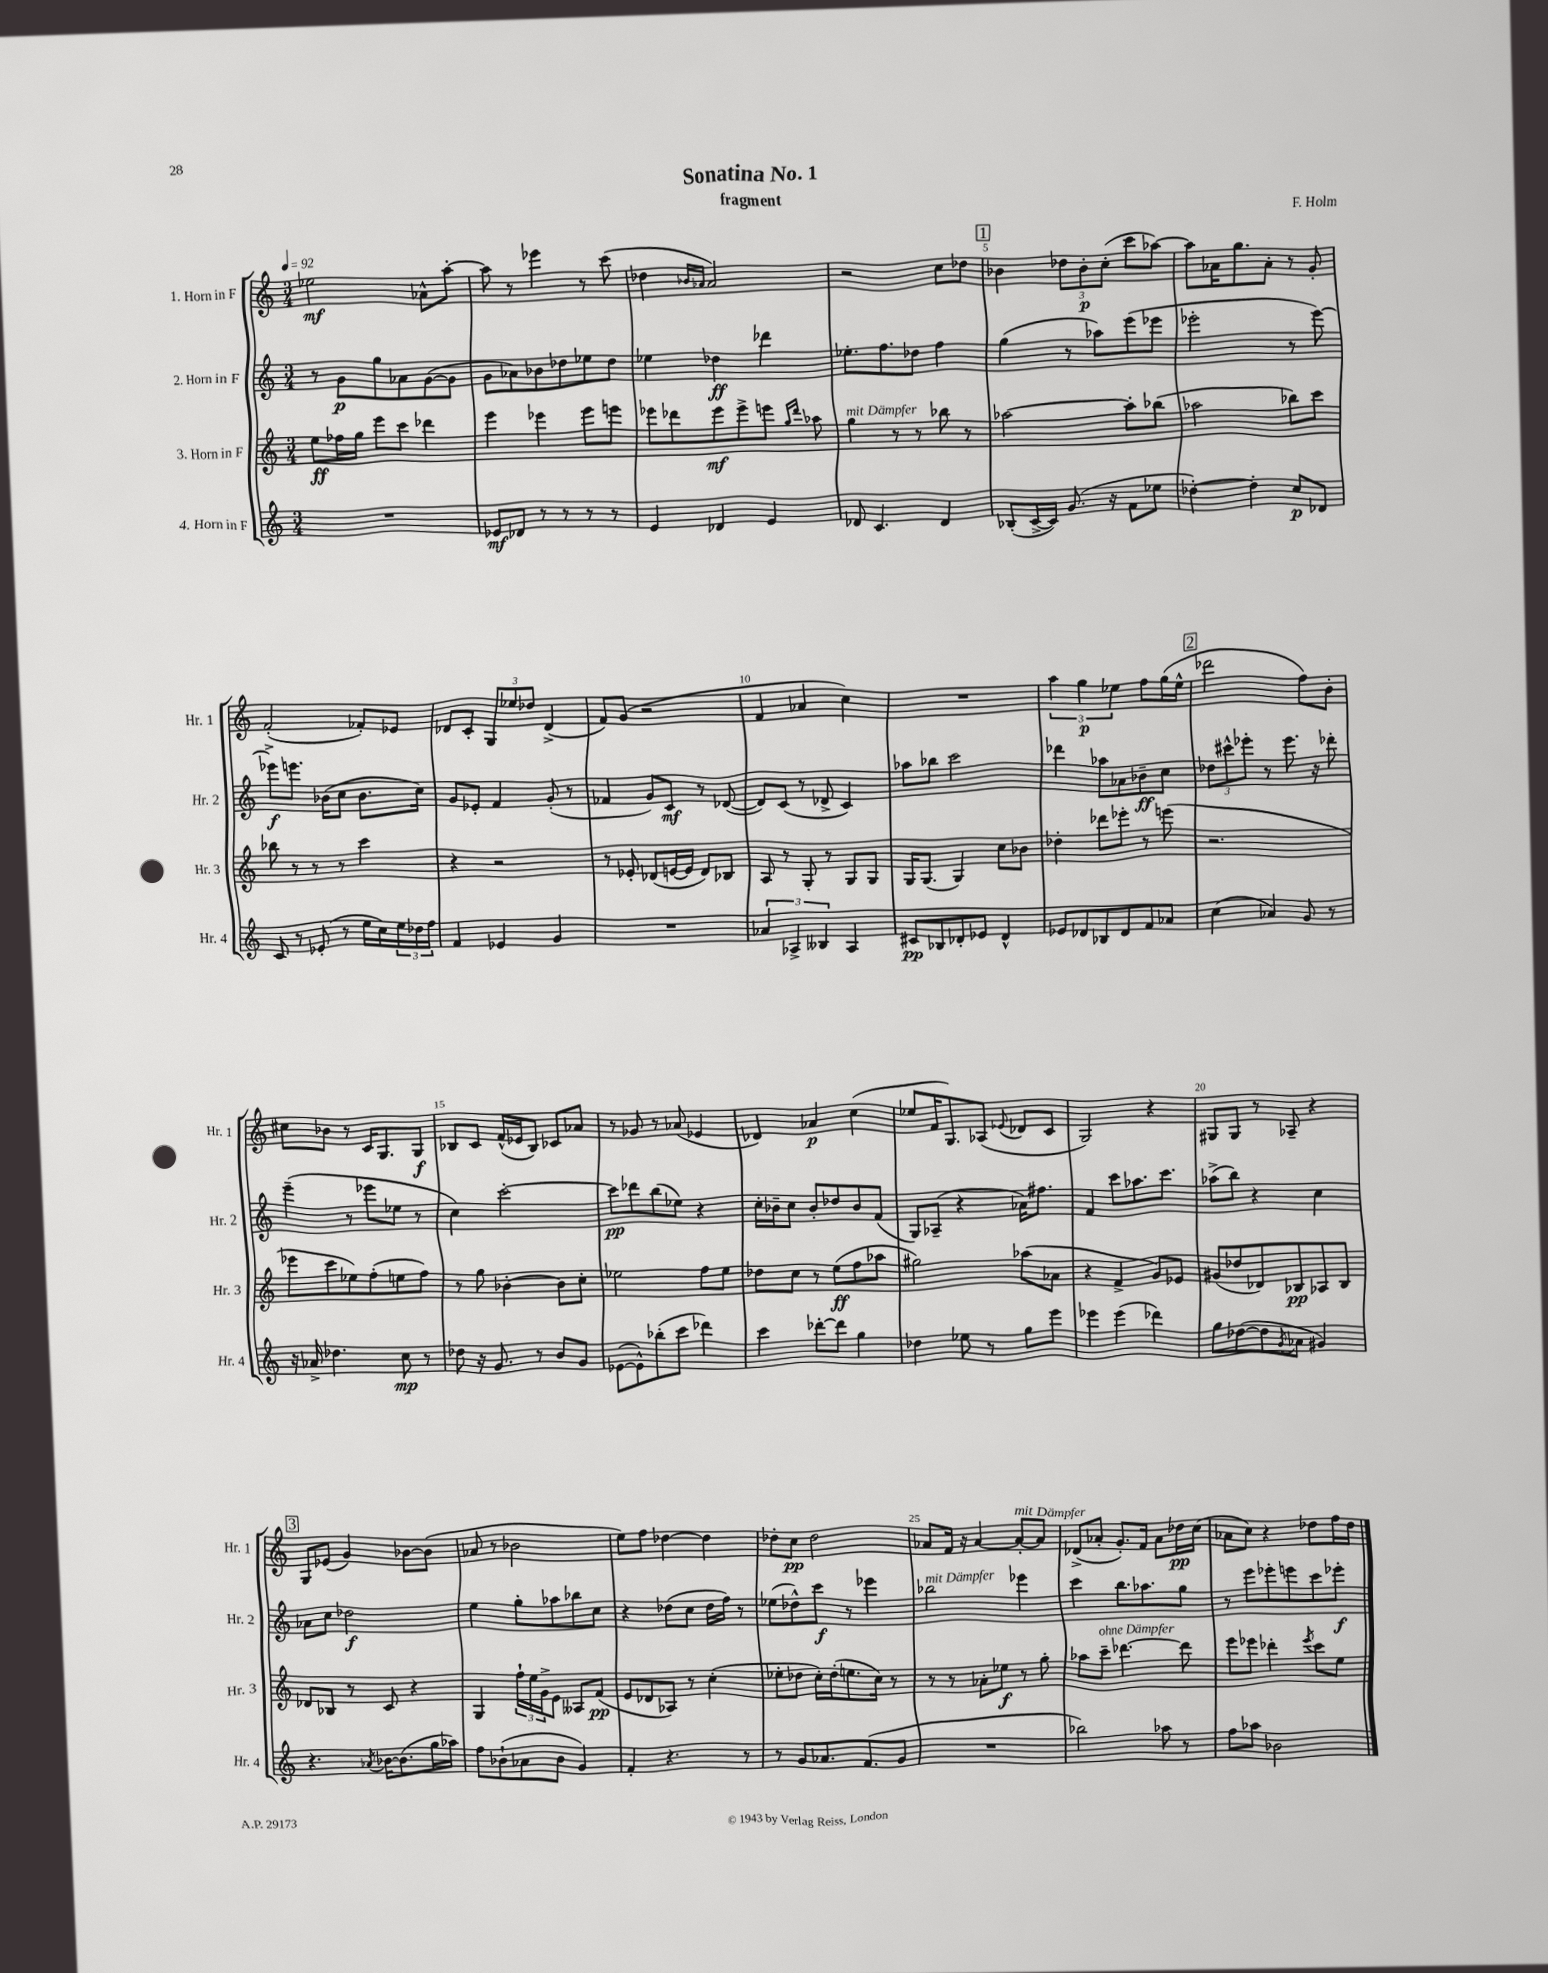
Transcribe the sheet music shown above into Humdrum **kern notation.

**kern	**kern	**kern	**kern
*staff4	*staff3	*staff2	*staff1
*clefG2	*clefG2	*clefG2	*clefG2
*k[]	*k[]	*k[]	*k[]
*M3/4	*M3/4	*M3/4	*M3/4
*MM92	*MM92	*MM92	*MM92
2.r	8ee	8r	2ee-
.	16ff-	8g	.
.	16gg	.	.
.	8eee	8gg	.
.	8ccc	8a-	.
.	4ddd-	([8g	8a-^^
.	.	8g]	[8aa'
=	=	=	=
8e-	4eee	8g	8aa]
8d-	.	8a-)	8r
8r	4eee-	8b-	4eee-
8r	.	8dd-	.
8r	8eee-	8ee-	8r
8r	8eee	8dd-	(8ccc
=	=	=	=
4e	8eee-	4ee-	4dd-
.	8ddd-	.	.
.	.	.	16qqb-
.	.	.	16qqa-
4d-	8eee-	4dd-	2a-)
.	8eee-^	.	.
4e	8eee	4ddd-	.
.	16qqgg	.	.
.	16qqddd-	.	.
.	8aa-	.	.
=	=	=	=
8d-	4gg	8.ee-'	2r
4.c	.	.	.
.	.	8.ff	.
.	8r	.	.
.	8r	8dd-	.
4d-	8bb-	4ff	8cc
.	8r	.	8dd-
=	=	=	=
(8B-'	[2aa-	(4gg	4b-
[16c^	.	.	.
16c])	.	.	.
(8.g	.	8r	12dd-
.	.	.	12b-'
.	.	8aa-)	.
.	.	.	(12cc'
16r	.	.	.
8f	8aa-']	(8eee	8ccc
8ee-	(8bb-	8eee-	[8aa-)
=	=	=	=
[4dd-')	2aa-	2eee-'	8aa-]
.	.	.	16a-
.	.	.	8.gg
4dd-']	.	.	.
.	.	.	8a-'
8cc	8bb-)	8r	8r
8d-	8ccc	[8eee-)	8g'
=	=	=	=
8c	8bb-	8eee-^]	(2f'
8r	8r	8.eee	.
(8e-'	8r	.	.
.	.	(16b-	.
8r	8r	8cc	.
16ee	4ccc	8.b-	8f-')
16cc)	.	.	.
24ee	.	.	8e-
24dd-	.	.	.
.	.	16cc)	.
24ff	.	.	.
=	=	=	=
4f	4r	8g	8d-
.	.	8e-'	8c'
4e-	2r	4f	12G
.	.	.	12ee-
.	.	.	12dd-
4g	.	(8g'	(4d-^
.	.	8r	.
=	=	=	=
2.r	8r	4f-	8f)
.	8e-'	.	(8g
.	(8d-	8g)	2r
.	[16e	8c	.
.	16e]	.	.
.	8d-)	8r	.
.	8B-	([8d-	.
=	=	=	=
6a-	8A	8d-])	4f
.	8r	(8c	.
6A-^	.	.	.
.	8G'	8r	4a-
6B--	.	.	.
.	8r	8d-^	.
4A-	8G	4c)	4cc)
.	8G	.	.
=	=	=	=
8c#	16G	8aa-	2.r
.	(8.G	.	.
8B-	.	8bb-	.
8d-'	4G)	2ccc	.
8e-	.	.	.
4d-^^	8cc	.	.
.	8b-	.	.
=	=	=	=
8e-	4dd-'	4ddd-	6aa
8d-	.	.	.
.	.	.	6gg
8B-	8ddd-	8aa-	.
.	.	.	6ee-
8d-	8eee-'	8a-	.
8f	8r	8b-~	8ff
8a-	(8eee	8cc	(16gg
.	.	.	16ee-^^
=	=	=	=
(4cc	2.r	12dd-	2ddd-
.	.	12ccc#^^	.
.	.	12eee-'	.
4a-)	.	8r	.
.	.	8.eee-	.
8g	.	.	8ff)
.	.	16r	.
8r	.	8ddd-'	8b'
=	=	=	=
16r	8eee-	(4eee~	8cc#
16a-^	.	.	.
4.dd-	8ccc	.	8b-
.	8ee-)	8r	8r
.	(8ff'	8eee-	16c
.	.	.	8.G
8cc	8ee	8ee-	.
8r	8ff)	8r	8G
=	=	=	=
8dd-	8r	4cc)	8B-
16r	8gg	.	8c
8.g	.	.	.
.	[4b-'	[2ccc'	(16f^^
.	.	.	16e-
8r	.	.	8B-)
8b	8b-]	.	8c-
8g	8cc'	.	8a-
=	=	=	=
([8e-	2ee-	8ccc]	8r
8e-^^])	.	8ddd-	8g-
(8bb-'	.	(8bb	8r
8ccc	.	8ee-)	(8a-
4ddd-)	8ff	4r	4e-
.	8ee-	.	.
=	=	=	=
4ccc	8dd-	16cc'	4d-)
.	.	16b-~	.
.	8cc	8cc	.
[8ddd-'	8r	8b-'	4a-
8ddd-]	(8ee	8dd-	.
4gg	8ff	8b-	(4cc
.	8aa-	(8f	.
=	=	=	=
4dd-	2gg#)	8G)	8ee-
.	.	(8A-~	16f
.	.	.	8.G)
8ee-	.	4r	.
8r	.	.	(8A-
.	.	.	8qqe-
8gg	(8aa-	16a-)	8d-
.	.	8.ff#	.
8eee	8a-	.	8c
=	=	=	=
4eee-	4r	4f	2G)
(4eee-	4f^	8ccc	.
.	.	8.aa-	.
4ddd-)	8g)	.	4r
.	.	8.ccc	.
.	8e-	.	.
=	=	=	=
8gg	(8g#	(8aa-^	8G#
([8dd-	8dd-	8bb)	8G#
8dd-]	8d-)	4r	8r
8qg	.	.	.
8a-	8B-	.	8A-~
4g#)	8A-	4cc	4r
.	8B-	.	.
=	=	=	=
4.r	8d-	8a-	8G
.	8B-	8cc	(8e-
.	8r	2dd-	4g)
8qa-	.	.	.
[16b-	8c	.	.
(8.b-]	.	.	.
.	4r	.	[8b-
16gg	.	.	(8b-]
16aa-)	.	.	.
=	=	=	=
8ff	4G	4ee	8a-
(8b-`	.	.	8r
8a-	24ff`	8gg'	2b-
.	24ee	.	.
.	24g^	.	.
8b-	8e	8aa-	.
4g)	8A--	8bb-	.
.	(8f	8cc	.
=	=	=	=
4f'	8e	4r	8ee)
.	8d-	.	8ff
4.r	8A-)	(8dd-	[4dd-
.	8r	8cc	.
.	(4cc'	16dd-	4dd-]
.	.	16ff)	.
8r	.	8r	.
=	=	=	=
8r	8ee-'	(8ee-	8dd-'
8g	8dd-	8dd-^^)	8cc
8.a-	16cc')	8ccc	2dd-
.	(16dd-'	.	.
.	8.ee	8r	.
(8.f	.	.	.
.	.	4eee-	.
.	16cc)	.	.
8g	8r	.	.
=	=	=	=
2.r	8r	2bb-	8a-
.	8r	.	16f
.	.	.	16r
.	8a-'	.	[4a-
.	8ee-	.	.
.	8r	4eee-	8a-'_
.	8gg'	.	8a-]
=	=	=	=
2bb-)	8aa-	4ccc	(8d-^
.	8ccc~	.	8a-'
.	[4.ddd-	8.bb	8.g')
.	.	8.aa-	16f
8aa-	.	.	8a-
8r	8ddd-]	8gg	16dd-
.	.	.	(16cc
=	=	=	=
8ff	8eee	8r	8a-
8aa-	8eee-	8eee	8cc)
2b-	4ddd-'	8eee-'	4r
.	.	8eee	.
.	8qeee-	.	.
.	8ccc	8ccc	8dd-
.	8ee	8eee-'	16ff
.	.	.	16dd-
==	==	==	==
*-	*-	*-	*-
